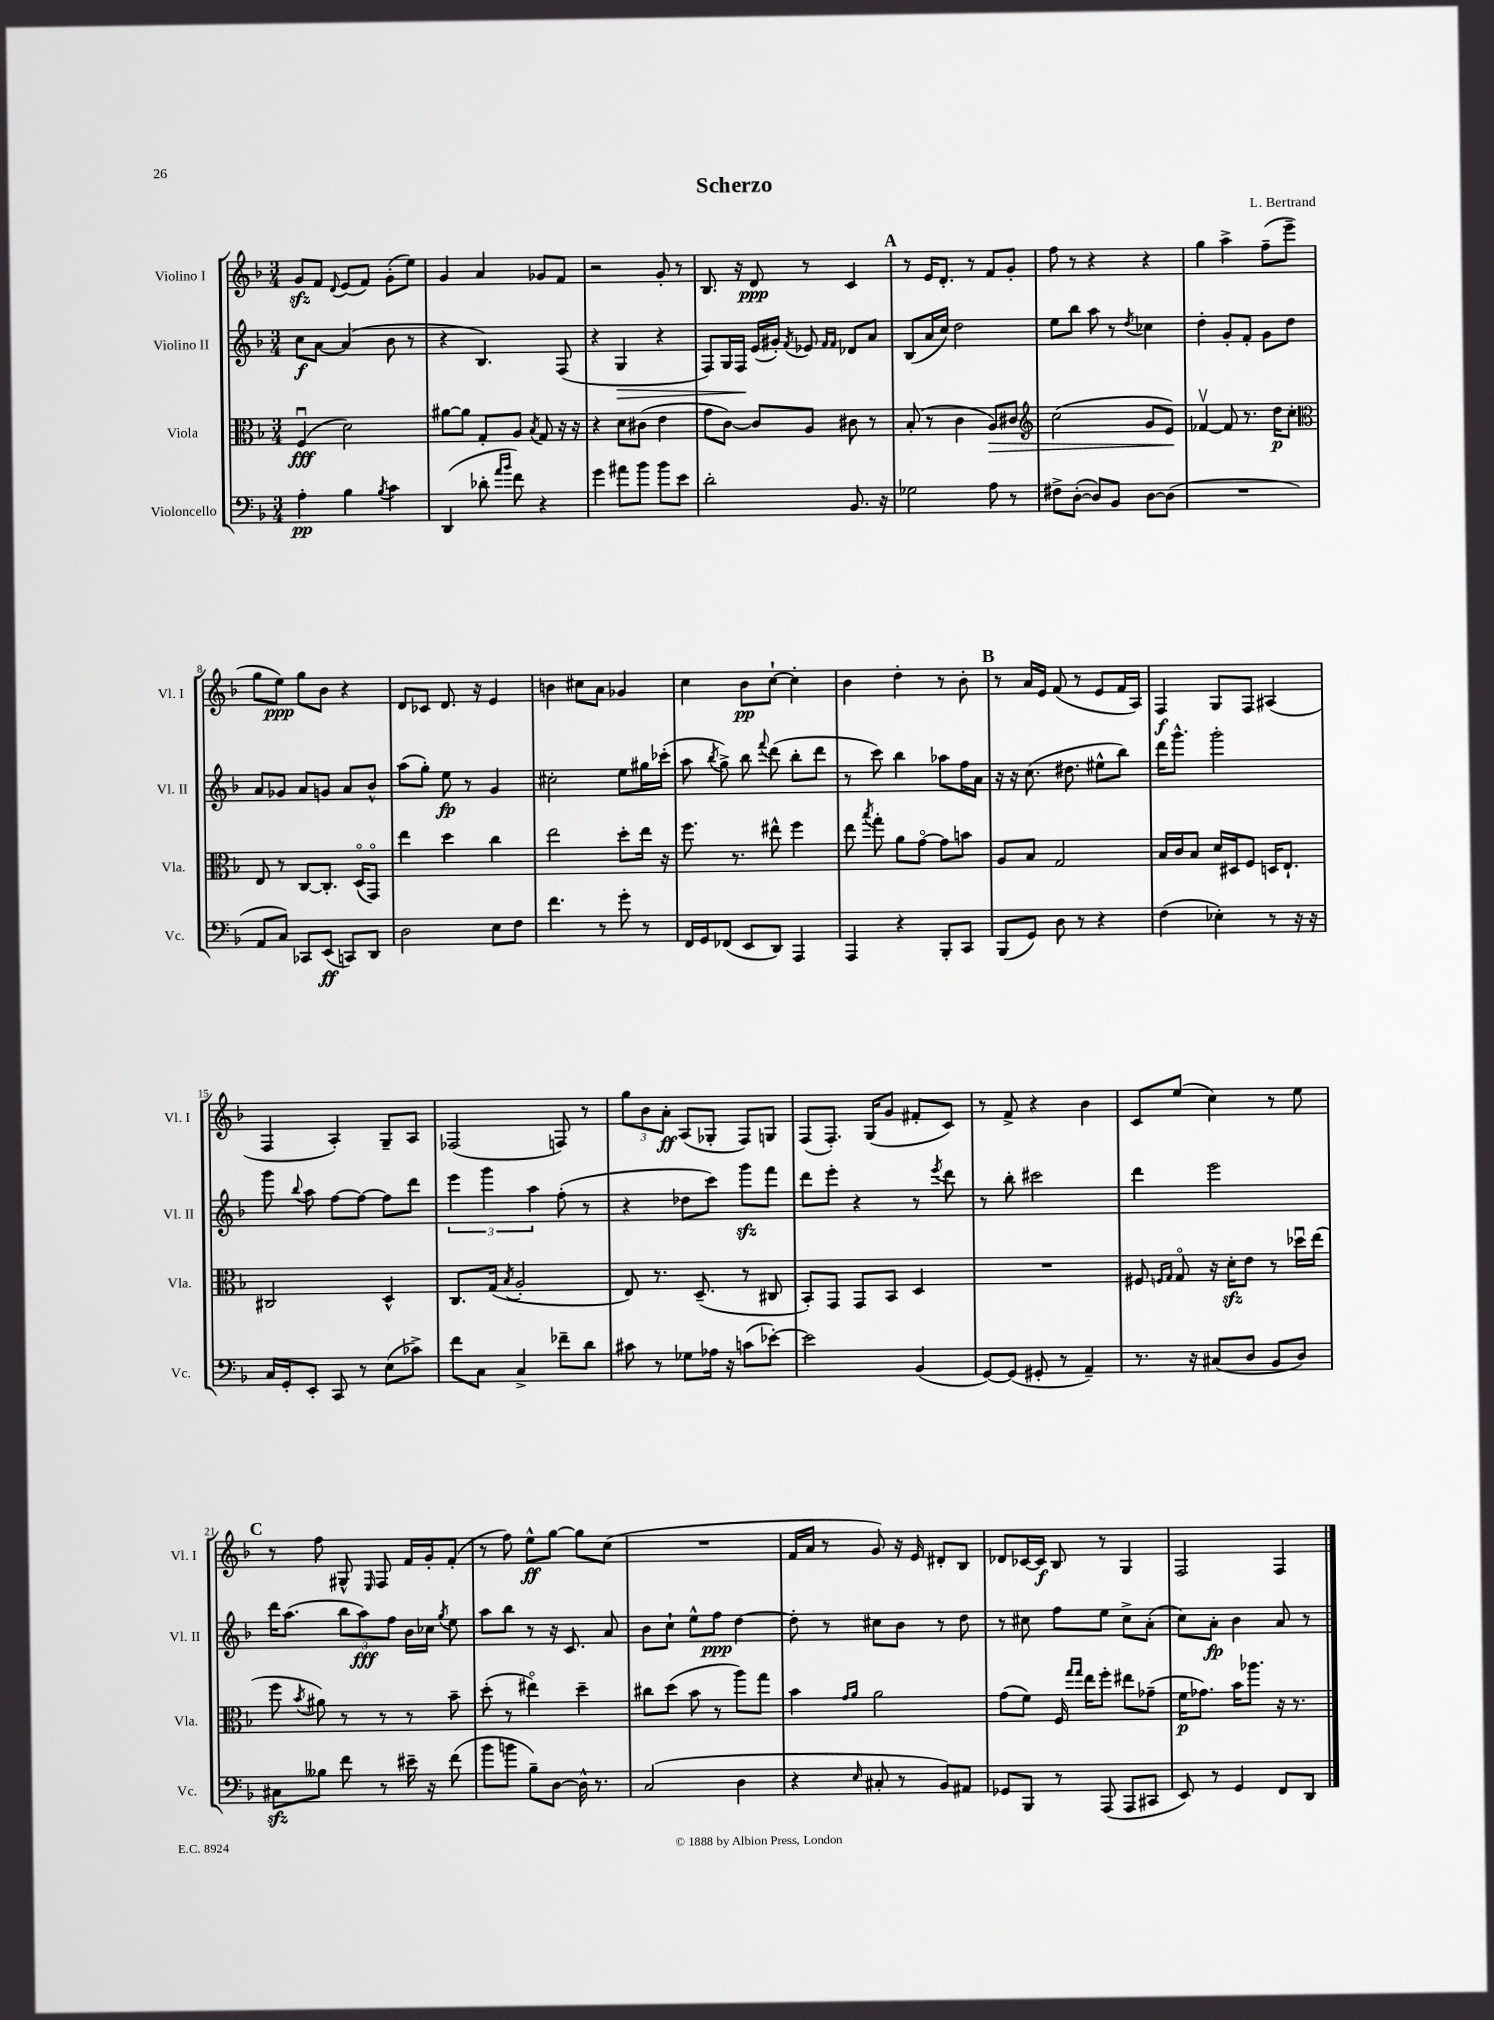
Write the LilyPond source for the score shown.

\header { title = "Scherzo" composer = "L. Bertrand" }
<<
\new StaffGroup <<
\new Staff = "s0" \with { instrumentName = "Violino I" shortInstrumentName = "Vl. I" } {
    \clef treble \key f \major \numericTimeSignature \time 3/4
    \autoBeamOff g'8[\sfz f'8] \appoggiatura { d'8 } e'8[( f'8]) g'8[-.( e''8]) |
    g'4 a'4 ges'8[ f'8] |
    r2 g'8-. r8 |
    bes8. r16 d'8\ppp r8 c'4 |
    \mark \markup { \bold "A" } r8 e'16[ d'8.]-. r8 f'8[ g'8]-. |
    f''8 r8 r4 r4 |
    g''4 a''4-> f''8[--( e'''8]-- |
    g''8[ e''8]\ppp) g''8[ bes'8] r4 |
    d'8[ ces'8] d'8. r16 e'4 |
    b'4 cis''8[ a'8] ges'4 |
    c''4 bes'8[\pp c''8]~-! c''4-. |
    bes'4 d''4-. r8 bes'8-. |
    \mark \markup { \bold "B" } r8 a'16[ e'16] f'8( r8 e'8[ f'16 a16]) |
    f4\f g8[ f8] ais4( |
    f4 a4-.) g8[-- a8] |
    fes2( f8) r8 |
    \tuplet 3/2 { g''8[ bes'8 a'8]-.\ff } a8[( ges8]-. f8[) g8] |
    f8[( f8.]-.) g16[( g'8] fis'8[-. c'8]) |
    r8 f'8-> r4 bes'4 |
    c'8[ e''8]( c''4) r8 e''8 |
    \mark \markup { \bold "C" } r8 f''8 gis8-^ \grace { e16 } f8 f'16[ g'16-. f'8]-.( |
    r8 f''8) e''8[-^\ff g''8]~ g''8[ c''8]( |
    R2. |
    f'16[ a'16] r8 g'8) r16 e'16 dis'8[-. bes8] |
    des'8[ ces'16~ ces'16]\f bes8 r8 g4 |
    f2 f4 \bar "|." |
}
\new Staff = "s1" \with { instrumentName = "Violino II" shortInstrumentName = "Vl. II" } {
    \clef treble \key f \major \numericTimeSignature \time 3/4
    \autoBeamOff c''8[\f a'8]~ a'4( bes'8 r8 |
    r4 bes4.) f8( |
    r4 g4\> r4 |
    f8[) g16 f16]\! e'16[( gis'16]-.) \acciaccatura { f'8 } ees'8 \grace { f'16[ f'16] } des'8[ a'8] |
    \mark \markup { \bold "A" } bes8[( a'16 c''16]) d''2 |
    e''8[ bes''8] a''8 r8 \acciaccatura { d''8 } ces''4 |
    d''4-. g'8[-. f'8]-. g'8[ d''8] |
    a'8[ ges'8] a'8[ g'8] a'8[ bes'8]-^ |
    a''8[( g''8]-.) e''8\fp r8 g'4 |
    cis''2-. e''8[ gis''16 ces'''16]-.( |
    a''8 \acciaccatura { bes''8 } g''8->) bes''8 \appoggiatura { f'''8 } d'''8( bes''8[-. d'''8] |
    r8 c'''8) bes''4 aes''8[ f''16 a'16] |
    \mark \markup { \bold "B" } r16 r16 c''8.( dis''8. eis''8[-^ bes''8]) |
    d'''16[ g'''8.]-^ g'''2-. |
    g'''8 \appoggiatura { bes''8 } a''8 f''8[~ f''8]~ f''8[ d'''8] |
    \tuplet 3/2 { e'''4 g'''4 a''4 } f''8-.( r8 |
    r4 des''8[ c'''8]) g'''8[\sfz f'''8] |
    d'''8[ e'''8]-. r4 r8 \acciaccatura { e'''8 } d'''8 |
    r8 bes''8-. cis'''2 |
    d'''4 e'''2 |
    \mark \markup { \bold "C" } d'''16[ a''8.]( \tuplet 3/2 { bes''8[ a''8\fff) f''8] } bes'16[ ces''16] \acciaccatura { g''8 } e''8 |
    a''8[ bes''8] r8 r16 c'8. a'8 |
    bes'8[ c''8]-! e''8[-^ f''8]\ppp d''4~ |
    d''8-. r8 cis''8[ bes'8] r8 d''8 |
    r8 cis''8 f''8[ e''8] cis''8[-> a'8]-.( |
    c''8[) a'8]-.\fp bes'4 a'8 r8 \bar "|." |
}
\new Staff = "s2" \with { instrumentName = "Viola" shortInstrumentName = "Vla." } {
    \clef alto \key f \major \numericTimeSignature \time 3/4
    \autoBeamOff f4\downbow\fff( d'2) |
    ais'8[~ ais'8] g8[-. a8] \acciaccatura { bes8 } g8 r16 r16 |
    r4 d'8[ cis'8]( e'4 |
    g'8[ c'8]~) c'8[ a8] cis'8 r8 |
    \mark \markup { \bold "A" } bes8-.( r8 c'4 a8[\>) cis'8] |
    \clef treble c''2( g'8[ e'8]\!) |
    fes'4~\upbow fes'8 r8. d''16[\p c''8]-. |
    \clef alto e8 r8 c8[~ c8.]-. d16[\flageolet( g,8]\flageolet) |
    e''4 d''4 c''4 |
    e''2 d''8[-. e''16] r16 |
    f''8. r8. eis''8-^ f''4 |
    e''8 \acciaccatura { bes''8 } g''8-. a'8[ g'8]~\flageolet g'8[ b'8] |
    \mark \markup { \bold "B" } a8[ bes8] g2 |
    bes16[ c'16 bes8] d'16[ dis16 f8] d16[ e8.]-! |
    cis2 d4-^ |
    c8.[ g16]( \acciaccatura { bes8 } a2-. |
    e8) r8. d8.--( r8 cis8 |
    bes,8[-.) g,8] g,8[ bes,8] d4 |
    R2. |
    fis8 \grace { f16[ g16] } g8\flageolet r16 d'16[-.\sfz e'8] r8 des''16[\downbow e''16]( |
    \mark \markup { \bold "C" } f''8 \acciaccatura { bes'8 } ais'8) r8 r8 r8 bes'8-- |
    d''8-.( r8 eis''4\flageolet) d''4-- |
    cis''8[ d''8]( bes'8 r8 a''8[) g''8] |
    bes'4 \grace { g'16[ a'16] } a'2 |
    g'8[( f'8]) f16 \grace { g''16[ g''16] } e''16[ f''8]-. eis''8[ ges'8]--( |
    f'16[\p ges'8.]) bes'16[ aes''8.] r16 r8. \bar "|." |
}
\new Staff = "s3" \with { instrumentName = "Violoncello" shortInstrumentName = "Vc." } {
    \clef bass \key f \major \numericTimeSignature \time 3/4
    \autoBeamOff a4-.\pp bes4 \acciaccatura { bes8 } c'4 |
    d,4( des'8-. \grace { a'16[ bes'16] } f'8) r4 |
    g'4 ais'8[ bes'8] bes'8[ e'8] |
    d'2-. bes,8. r16 |
    \mark \markup { \bold "A" } ges2 a8 r8 |
    fis8[-> d8]~-.( d8[) bes,8] d8[~ d8]( |
    R2. |
    a,8[ c8]) ces,8[ e,8]\ff( c,8[) d,8] |
    d2 e8[ f8] |
    f'4. r8 g'8-. r8 |
    f,16[ g,16 fes,8]( e,8[ d,8]) a,,4 |
    a,,4 r4 bes,,8[-. c,8] |
    \mark \markup { \bold "B" } bes,,8[( g,8]) d8 r8 r4 |
    f4( ees4-.) r8 r16 r16 |
    c16[ g,16-. e,8]-. c,8 r8 e8[( ces'8]->) |
    f'8[ c8] c4-> fes'8[-- d'8] |
    cis'8 r8 ges8[ aes16] r16 c'8[( ees'8]~-.) |
    ees'2 bes,4( |
    g,8[~) g,8]( gis,8-. r8 a,4--) |
    r8. r16 cis8[( d8] bes,8[ d8]) |
    \mark \markup { \bold "C" } cis8[\sfz beses8] f'8 r8 eis'16-- r16 f'8( |
    bes'8[ b'8] bes8[--) d8]~ d16-^ r8. |
    c2( d4 |
    r4 \grace { e16 } cis8-. r8 bes,8[) ais,8] |
    ges,8[ bes,,8] r8 a,,8( a,,8[ cis,8] |
    e,8) r8 g,4 f,8[ d,8] \bar "|." |
}
>>
>>
